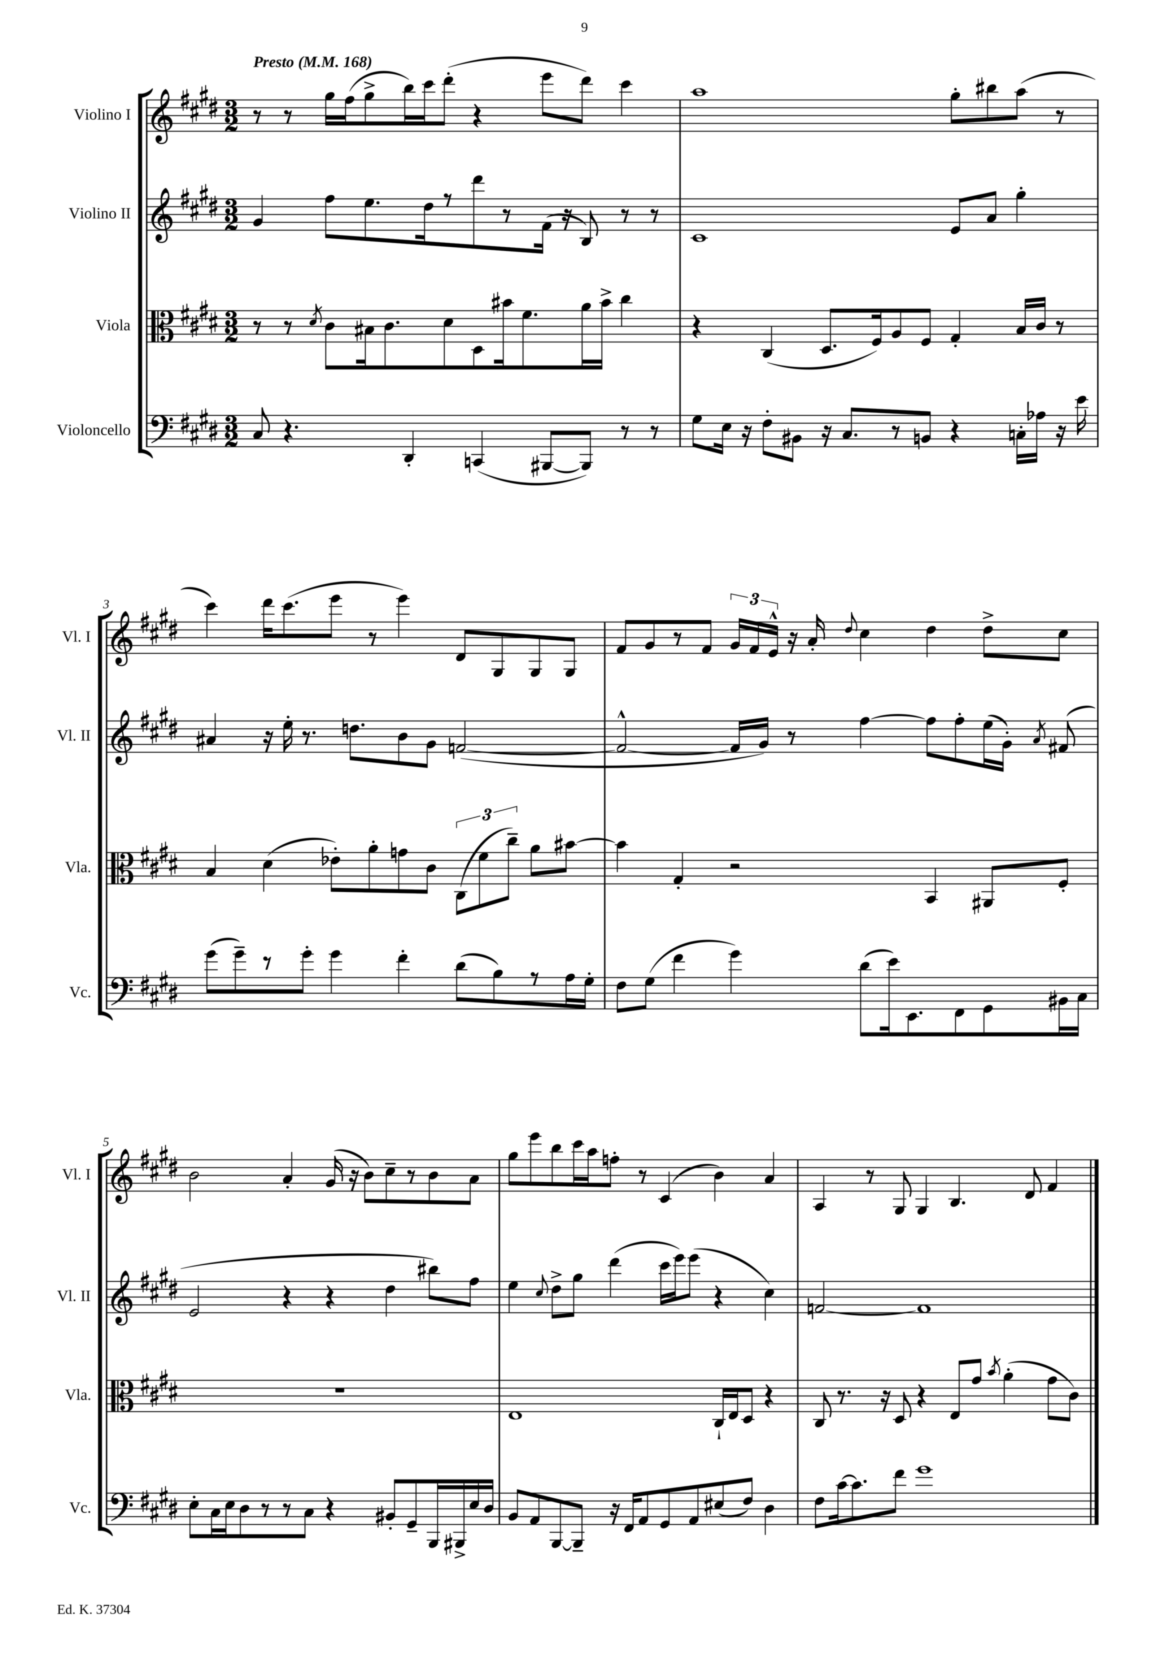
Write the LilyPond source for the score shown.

<<
\new StaffGroup <<
\new Staff = "s0" \with { instrumentName = "Violino I" shortInstrumentName = "Vl. I" } {
    \clef treble \key e \major \numericTimeSignature \time 3/2 \tempo "Presto" 4 = 168
    \autoBeamOff r8 r8 gis''16[ fis''16( gis''8-> b''16) cis'''16 dis'''8]-.( r4 e'''8[ dis'''8]) cis'''4 |
    a''1 gis''8[-. bis''8 a''8]( r8 |
    cis'''4) dis'''16[ cis'''8.( e'''8] r8 e'''4) dis'8[ gis8 gis8 gis8] |
    fis'8[ gis'8 r8 fis'8] \tuplet 3/2 { gis'16[ fis'16 e'16]-^ } r16 a'16-. \appoggiatura { dis''8 } cis''4 dis''4 dis''8[-> cis''8] |
    b'2 a'4-. gis'16( r16 b'8[) cis''8-- r8 b'8 a'8] |
    gis''8[ e'''8 b''8 cis'''16 a''16 f''8]-. r8 cis'4( b'4) a'4 |
    a4 r8 gis8 gis4 b4. dis'8 fis'4 \bar "|." |
}
\new Staff = "s1" \with { instrumentName = "Violino II" shortInstrumentName = "Vl. II" } {
    \clef treble \key e \major \numericTimeSignature \time 3/2
    \autoBeamOff gis'4 fis''8[ e''8. dis''16 r8 dis'''8 r8 fis'16]( r16 b8) r8 r8 |
    cis'1 e'8[ a'8] gis''4-. |
    ais'4 r16 e''16-. r8. d''8.[ b'8 gis'8] f'2~( |
    f'2~-^ f'16[ gis'16]) r8 fis''4~ fis''8[ fis''8-. e''16( gis'16]-.) \acciaccatura { a'8 } fis'8( |
    e'2 r4 r4 dis''4 bis''8[) fis''8] |
    e''4 \appoggiatura { cis''8 } dis''8[-> gis''8] dis'''4( cis'''16[ e'''16) e'''8]( r4 cis''4) |
    f'2~ f'1 \bar "|." |
}
\new Staff = "s2" \with { instrumentName = "Viola" shortInstrumentName = "Vla." } {
    \clef alto \key e \major \numericTimeSignature \time 3/2
    \autoBeamOff r8 r8 \acciaccatura { dis'8 } cis'8[ bis16 cis'8. dis'8 dis8 bis'16 fis'8. a'16 bis'16]-> cis''4 |
    r4 cis4( dis8.[ fis16) a8 fis8] gis4-. b16[ cis'16] r8 |
    b4 dis'4( ees'8[-.) a'8-. g'8 cis'8] \tuplet 3/2 { cis8[( fis'8 cis''8]--) } a'8[ bis'8]~ |
    bis'4 gis4-. r2 b,4 ais,8[ fis8]-. |
    R1. |
    e1 cis16[-! e16 dis8] r4 |
    cis8 r8. r16 dis8 r4 e8[ gis'8] \acciaccatura { b'8 } a'4-.( gis'8[ cis'8]) \bar "|." |
}
\new Staff = "s3" \with { instrumentName = "Violoncello" shortInstrumentName = "Vc." } {
    \clef bass \key e \major \numericTimeSignature \time 3/2
    \autoBeamOff cis8 r4. dis,4-. c,4( bis,,8[~ bis,,8]) r8 r8 |
    gis8[ e16] r16 fis8[-. bis,8] r16 cis8.[ r8 b,8] r4 c16[-. aes16] r16 e'16 |
    gis'8[( gis'8--) r8 gis'8]-. gis'4 fis'4-. dis'8[( b8) r8 a16 gis16]-. |
    fis8[ gis8]( fis'4 gis'4) dis'8[( e'16) e,8. fis,8 gis,8 bis,16 cis16] |
    e8[-. cis16 e16 dis8 r8 r8 cis8] r4 bis,8[-. gis,8-- b,,16 bis,,16-> e16 dis16] |
    b,8[ a,8 b,,8~ b,,8]-- r16 fis,16[ a,8 gis,8 a,8 eis8( fis8]) dis4 |
    fis8[ cis'16~ cis'8. fis'8] gis'1 \bar "|." |
}
>>
>>
